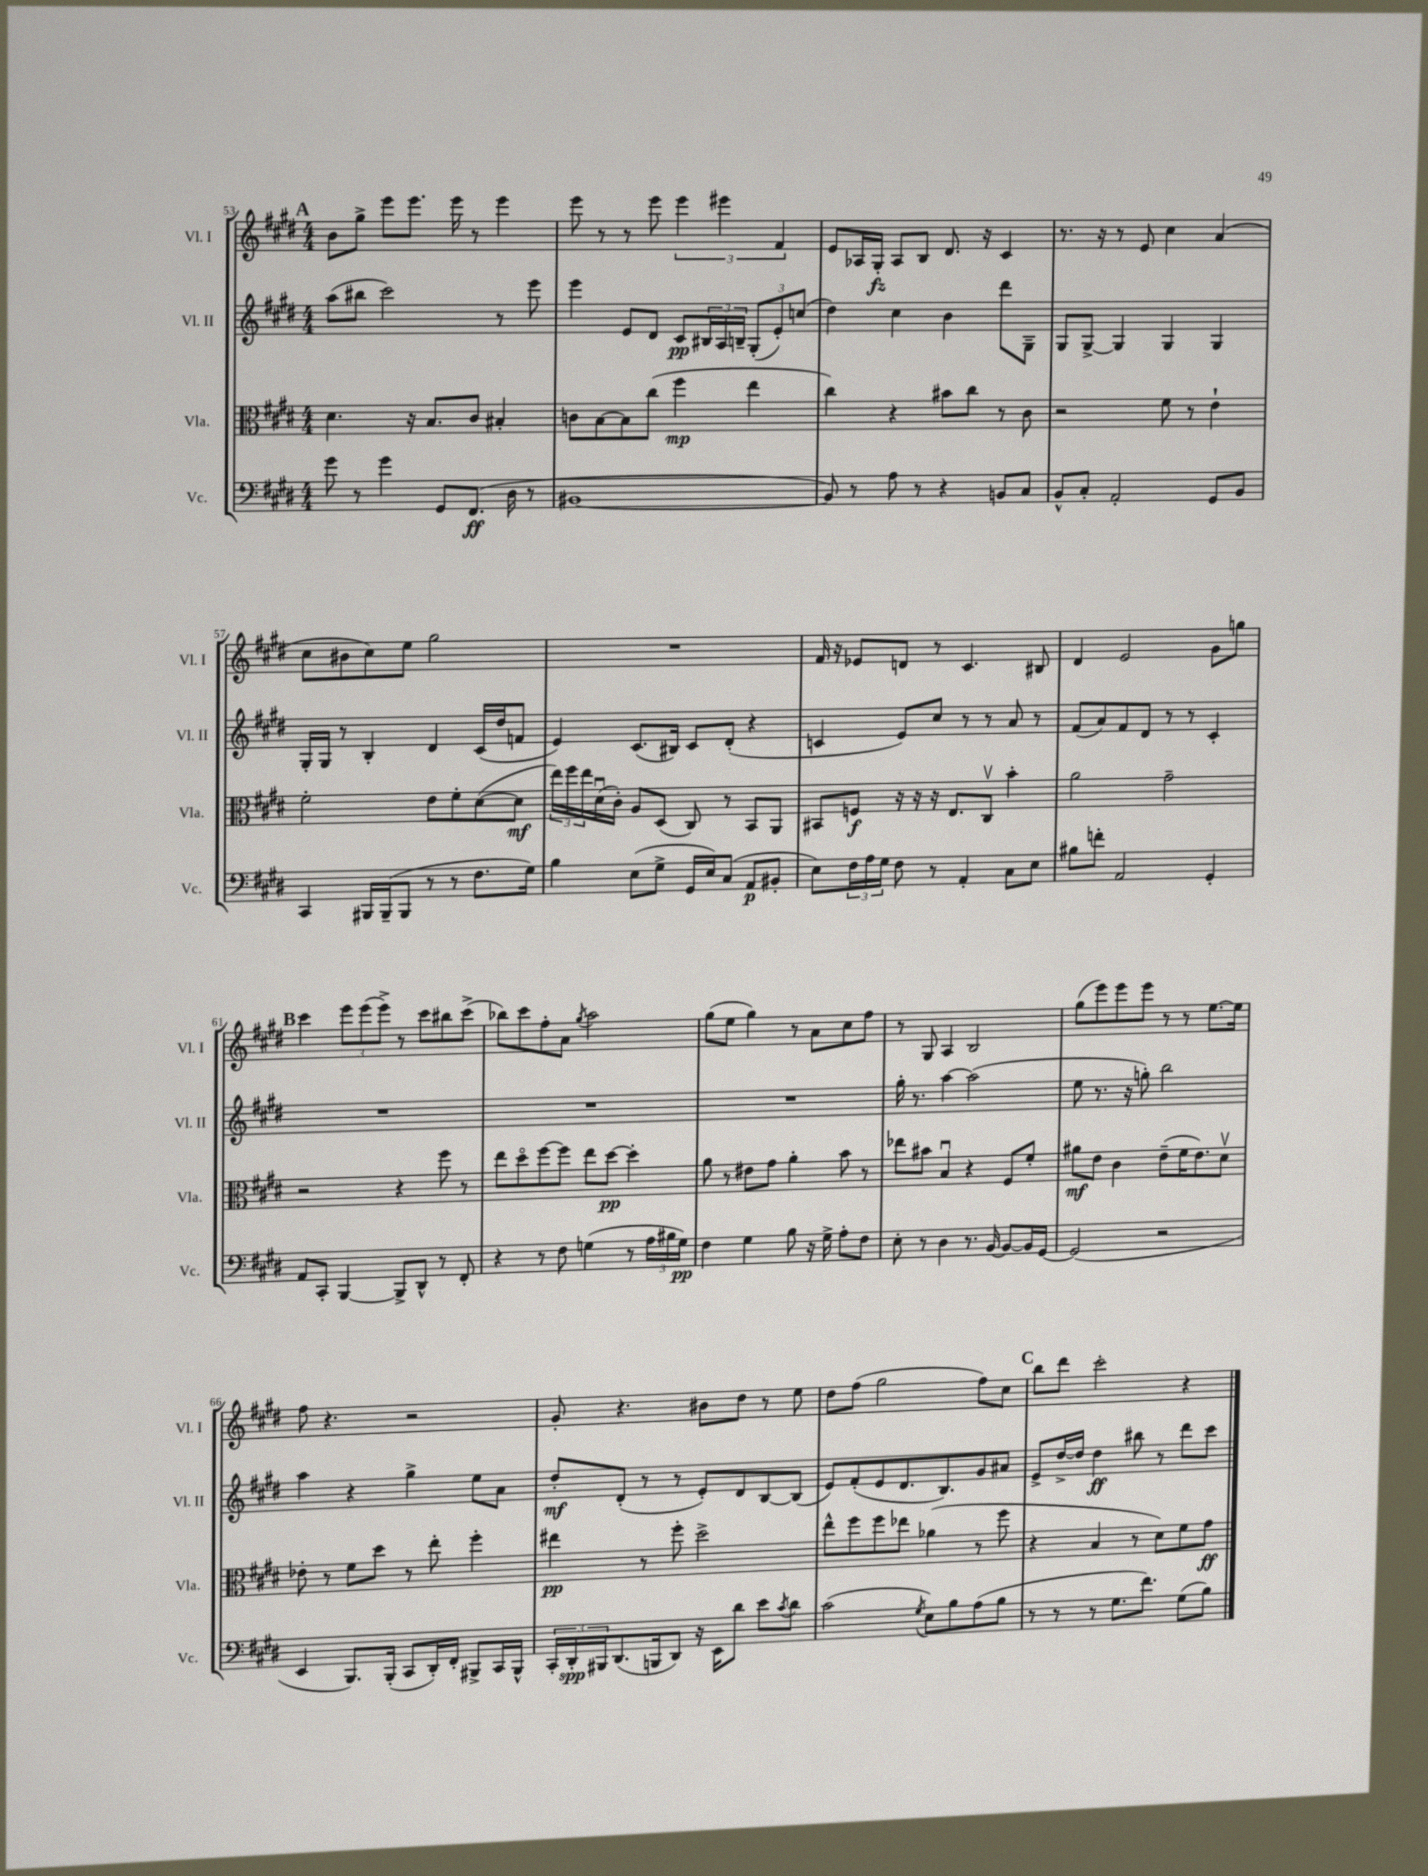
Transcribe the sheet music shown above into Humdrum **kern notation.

**kern	**kern	**kern	**kern
*staff4	*staff3	*staff2	*staff1
*clefF4	*clefC3	*clefG2	*clefG2
*k[f#c#g#d#]	*k[f#c#g#d#]	*k[f#c#g#d#]	*k[f#c#g#d#]
*M4/4	*M4/4	*M4/4	*M4/4
8g#	4.d#	(8aa	8b
8r	.	8bb#	8gg#^
4g#	.	2ccc#)	8eee
.	16r	.	8.eee
.	8.B	.	.
8GG#	.	.	.
.	.	.	16eee
(8.FF#	8c#	.	8r
.	4B#'	8r	4eee
16D#	.	.	.
8r	.	8eee	.
=	=	=	=
[1BB#	8c	4eee	8eee
.	[8B	.	8r
.	8B]	8e	8r
.	(8cc#	8d#	8eee
.	4ff#	8c#	6eee
.	.	24B#	.
.	.	24A	6eee#
.	.	24B~	.
.	4ee	(12G#'	.
.	.	12e')	6f#
.	.	(12cc	.
=	=	=	=
8BB#])	4cc#)	4dd#)	8e
8r	.	.	16A-
.	.	.	16G#'
8A	4r	4cc#	8A-
8r	.	.	8B
4r	8b#	4b	8.d#
.	8cc#	.	.
.	.	.	16r
8BB	8r	8ddd#	4c#
8C#	8c#	8G#~	.
=	=	=	=
8BB^^	2r	8G#	8.r
8C#'	.	[8G#^	.
.	.	.	16r
2AA'	.	4G#]	8r
.	.	.	8e
.	8f#	4G#	4cc#
.	8r	.	.
8GG#	4e`	4G#	(4a
8BB	.	.	.
=	=	=	=
4CC#	2f#'	16G#'	8cc#
.	.	16G#	.
.	.	8r	8b#
16BBB#	.	4B'	8cc#)
(16BBB#~	.	.	.
8BBB#	.	.	8ee
8r	8e	4d#	2gg#
8r	8f#'	.	.
8.F#	([8d#	(16c#	.
.	.	16dd#	.
.	8d#]	8f	.
16G#)	.	.	.
=	=	=	=
4B	24ee)	4e)	1r
.	24ff#	.	.
.	24ee	.	.
.	(16d#u	.	.
.	16c#')	.	.
(8E	8A	(8.c#	.
8G#^	(8D#	.	.
.	.	16B#)	.
16GG#	8C#)	8c#	.
16E)	.	.	.
(8C#	8r	(8d#'	.
8AA	8BB	4r	.
8BB#'	8AA	.	.
=	=	=	=
8E)	8BB#	4c	16f#
.	.	.	16r
24F#	8F	.	8e-
24A	.	.	.
24G#	.	.	.
8F#	16r	8e)	8d
.	16r	.	.
8r	16r	8cc#	8r
.	8.E	.	.
4AA'	.	8r	4.c#
.	8C#v	8r	.
8C#	4b'	8a	.
8E	.	8r	8B#
=	=	=	=
8B#	2a	(8f#	4d#
8f'	.	8a)	.
2AA	.	8f#	2e
.	.	8d#	.
.	2g#~	8r	.
.	.	8r	.
4GG#'	.	4c#'	8g#
.	.	.	8gg
=	=	=	=
8AA	2r	1r	4ccc#
8CC#'	.	.	.
[4BBB	.	.	12eee
.	.	.	(12eee
.	.	.	12eee^)
8BBB^]	4r	.	8r
8DD#^^	.	.	8ccc#
8r	8ff#	.	8bb#
8FF#'	8r	.	(8ccc#^
=	=	=	=
4r	8ee	1r	8bb-)
.	8dd#o	.	8ccc#
8r	[8ff#	.	8ff#'
8F#	8ff#]	.	8a
.	.	.	8qgg#
(4G	8ee	.	2aa
.	[8dd#	.	.
8r	4dd#']	.	.
24A	.	.	.
24B#	.	.	.
24G)	.	.	.
=	=	=	=
4F#	8a	1r	(8gg#
.	8r	.	8ee
4G#	8e#	.	4gg#)
.	8g#	.	.
8B	4a'	.	8r
16r	.	.	8a
16G#^	.	.	.
8A'	8b	.	8cc#
8F#	8r	.	8ff#
=	=	=	=
8E'	8ee-	16gg#'	8r
.	.	8.r	.
8r	8b#	.	8G#
4D#	4Bu	[4aa	4A
8.r	4r	(2aa]	2B
[16BB	.	.	.
8BB_	8F#	.	.
16BB]	8f#'	.	.
[16GG#	.	.	.
=	=	=	=
(2GG#]	8a#	8ee	(8gg#
.	8e	8.r	8eee)
.	4c#	.	8eee
.	.	16r	.
.	.	8gg')	8eee
2r	(8e~	2bb	8r
.	16f#	.	8r
.	8.e)	.	.
.	.	.	[8.ee
.	8d#v	.	.
.	.	.	16ee]
=	=	=	=
4EE	8e-'	4aa	8ff#
.	8r	.	4.r
8.BBB)	8f#	4r	.
.	8dd#	.	.
(16BBB'	.	.	.
8CC#	8r	4gg#^	2r
16DD#')	8ee'	.	.
16FF#'	.	.	.
8BBB#^	4ff#'	8ee	.
16CC#	.	8a	.
16BBB#^^	.	.	.
=	=	=	=
24CC#'	4ee#	8dd#'	8g#'
24DD#'	.	.	.
24BBB#	.	.	.
(8.DD#	.	(8d#'	4.r
.	8r	8r	.
16BBB	.	.	.
8DD#)	8ff#'	8r	.
16r	2dd#^	8e')	8b#
16EE	.	.	.
8d#	.	8d#	8dd#
8e	.	[8B	8r
8qc#	.	.	.
8d#	.	(8B]	8ee
=	=	=	=
(2c#	8ee^^	8e)	8dd#
.	8ff#	(8f#'	(8ff#
.	8ff#	8e	2gg#
.	8ee-	8.d#	.
8qG#	.	.	.
8E)	(4a-	.	.
.	.	8.B)	.
8B	.	.	.
(8A	8r	8g#	8ff#)
8B	8ff#	8a#	8cc#
=	=	=	=
8r	4r	8e^	8bb
8r	.	[16dd#^	8ddd#
.	.	16dd#]	.
8r	4B	4dd#	2ccc#'
8.G#	.	.	.
.	8r	8bb#	.
8.f#)	.	.	.
.	8d#)	8r	.
(8G#	8f#	8ddd#	4r
8B)	8g#	8ccc#	.
==	==	==	==
*-	*-	*-	*-
